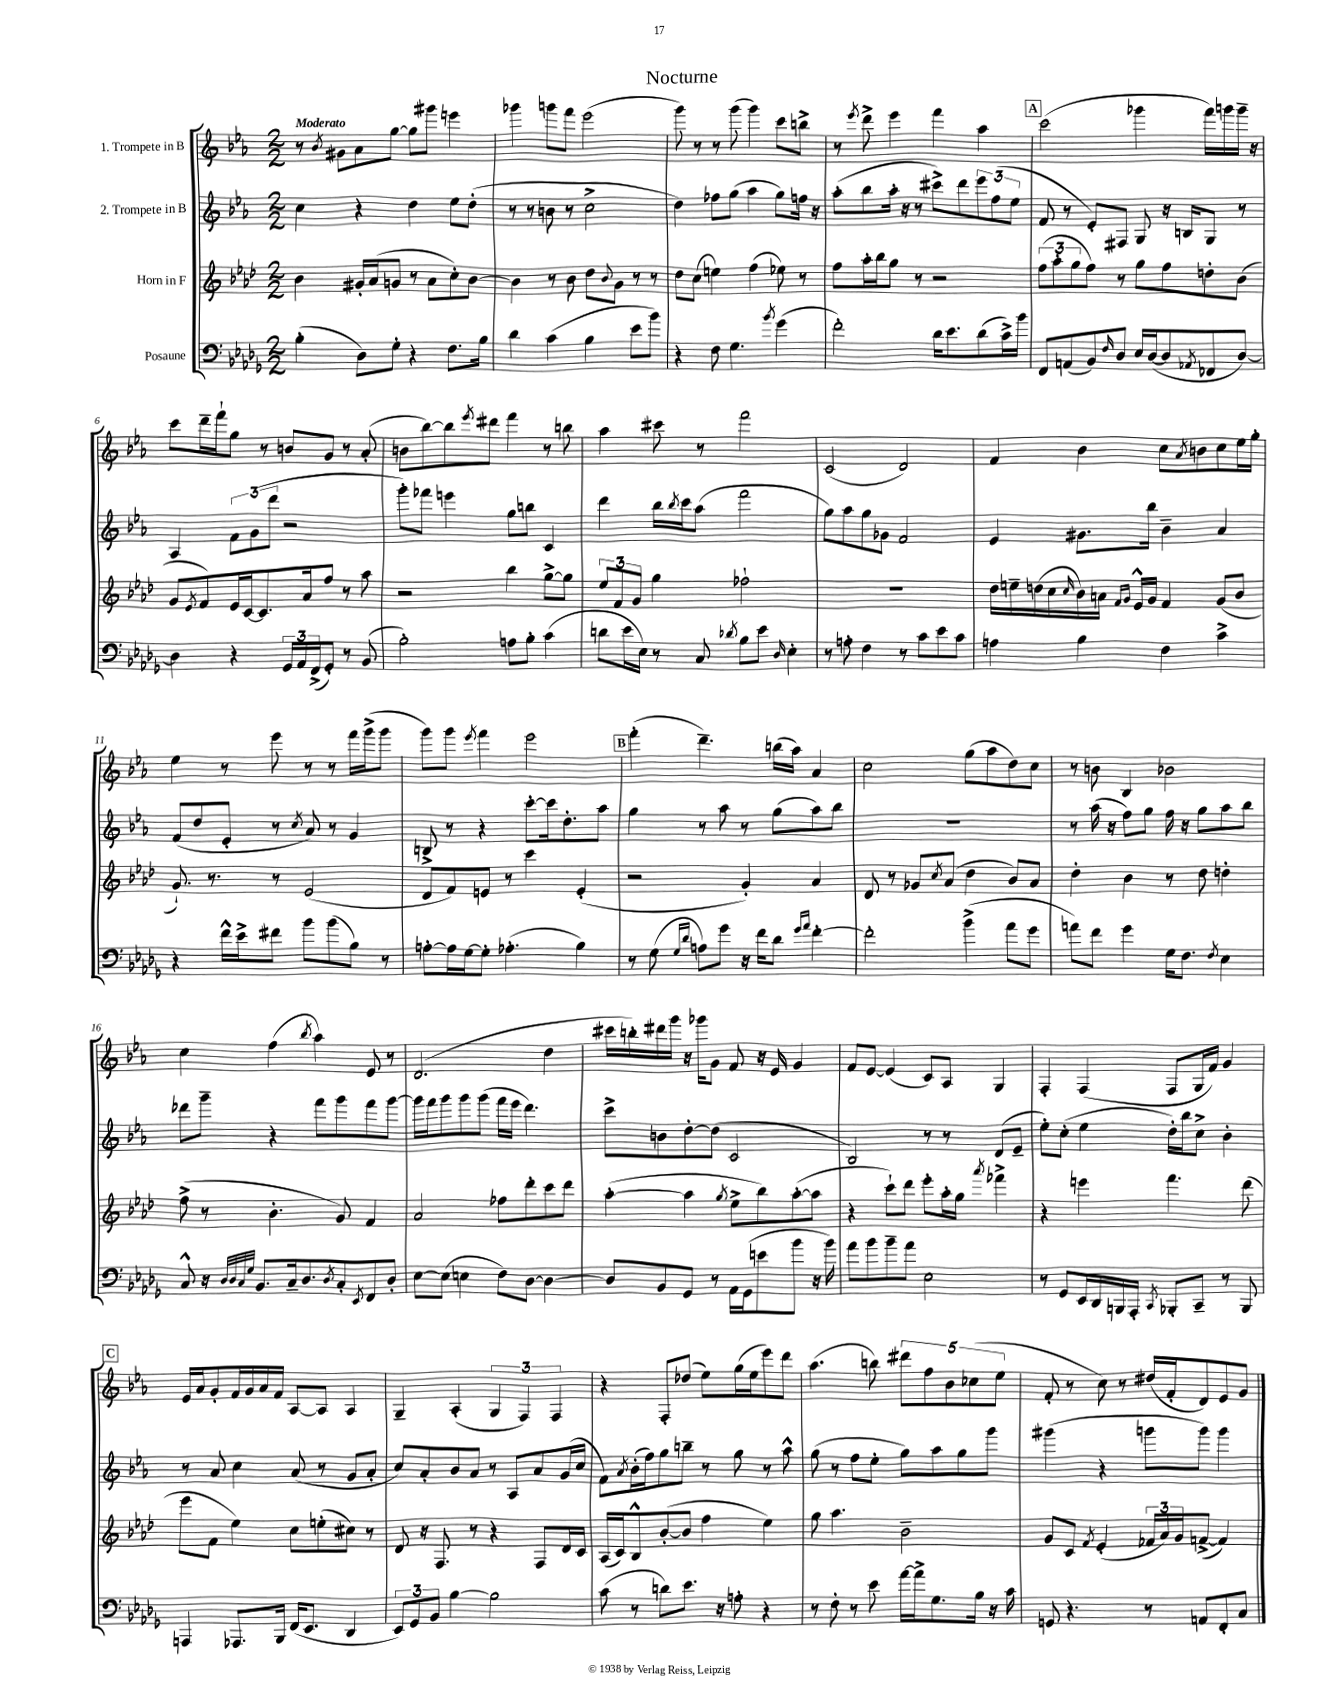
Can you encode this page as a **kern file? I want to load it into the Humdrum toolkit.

**kern	**kern	**kern	**kern
*part4	*part3	*part2	*part1
*staff4	*staff3	*staff2	*staff1
*I"Posaune	*I"Horn in F	*I"2. Trompete in B	*I"1. Trompete in B
*clefF4	*clefG2	*clefG2	*clefG2
*k[b-e-a-d-g-]	*k[b-e-a-d-]	*k[b-e-a-]	*k[b-e-a-]
*M2/2	*M2/2	*M2/2	*M2/2
=1	=1	=1	=1
!	!	!	!LO:TX:a:B:t=Moderato
(4B-'\	4b-\	4cc\	8r
.	.	.	8qb-/
.	.	.	8g#X\L
8D-\L)	16g#X'/LL	4r	8a-\
.	(16a-/J	.	.
8G-'\J	8gn/J	.	[8gg\J
4r	8r	4dd\	8gg\L]
.	8a-\L	.	8ggg#X\J
8.F\L	8cc'\)	8ee-\L	4eeen\
.	[8b-\J	(8dd'\J	.
16B-\Jk	.	.	.
=2	=2	=2	=2
4d-\	4b-\]	8r	4ggg-X\
.	.	8r	.
(4c\	8r	8bn\	8gggn\L
.	8b-\	8r	8fff\J
4B-\	8dd-\L	2cc^\	(2eee-\
.	8qqb-/	.	.
.	8g\J	.	.
8e-\L	8r	.	.
8b-\J)	8r	.	.
=3	=3	=3	=3
4r	8dd-\L	4dd\)	8ggg\)
.	(8cc\J	.	8r
8F\	4een\)	8ff-X\L	8r
4.G-\	.	(8gg\J	(8ggg\
.	(4ff\	4aa-\	4ggg\)
8qb-/	.	.	.
(4g-\	8ee-X\)	8gg\L)	8ccc\L
.	8r	16ffn\Jk	8bbn^\J
.	.	16r	.
=4	=4	=4	=4
2f'\)	8ff\L	(8aa-'\L	8r
.	.	.	8qeee-/
.	16aa-'\L	8bb-\	8ddd^\
.	16bb-\J	.	.
.	8gg\J	16aa-'\Jk	4eee-\
.	.	16r	.
.	8r	8r	.
16d-\KL	2r	8ccc#X^\L)	4fff\
8.e-\	.	.	.
.	.	8ddd\	.
(8d-\	.	12eee-\	4aa-\
.	.	(12ff\	.
16c^\L)	.	.	.
.	.	12ee-\J	.
16b-\JJ	.	.	.
!!LO:REH:place=s1:t=A
=5	=5	=5	=5
8FF/L	(12ff\L	8f/	(2ccc\
.	12aa-'\	.	.
(8AAn/	.	8r	.
.	12gg\	.	.
8BB-/)	8ff\J)	8e-'/L)	.
16qqF/	.	.	.
8D-/J	8r	8F#X/J	.
16E-/LL	8gg\L	8G/	4ggg-X\
([16D-/J	.	.	.
8D-/]	8ff\	16r	.
.	.	16Bn/KL	.
8qAA-X/	.	.	.
8FF-X/	8ddn'\	8G/J	16fff\LL)
.	.	.	16gggn\
[8D-/J)	(8b-\J	8r	16ggg~\JJ
.	.	.	16r
!!LO:LB:g=z
=6	=6	=6	=6
4D-\]	8g/L	4A-/	8ccc\L
.	8qe-/	.	.
.	8f/)	.	16ddd~\L
.	.	.	16fff`\J
4r	16e-/L	12f\L	8gg\J
.	[16c/J	.	.
.	.	(12g\	.
.	8.c/]	.	8r
.	.	12ddd\J	.
24GG-/LL	.	2r	8bn/L
24AA-/	.	.	.
.	16a-/k	.	.
(24FF^/J	.	.	.
8GG-'/J)	8ff/J	.	8g/J
8r	8r	.	8r
(8BB-/	8aa-\	.	(8a-'/
=7	=7	=7	=7
2B-'\)	2r	8ggg'\L)	8bn\L
.	.	8fff-X\J	[8bb-\)
.	.	4eeen\	8bb-\]
.	.	.	8qeee-/
.	.	.	8ddd#X\J
8An\L	4bb-\	8gg\L	4fff\
8B-'\J	.	8bbn\J	.
(4c\	[8gg^\L	4c/	8r
.	8gg\J]	.	8bbn\
=8	=8	=8	=8
8dn\L	12ee-/L	4ddd\	4aa-\
.	12f/	.	.
16e-\L	.	.	.
.	12g/J	.	.
16E-\JJ)	.	.	.
8r	4gg\	16bb-\LL	8ccc#X\
.	.	8qbb-/	.
.	.	16ccc\J	.
8C/	.	(8aa-\J	8r
8qd-X/	.	.	.
8B-\L	2ff-X`\	2fff\	2fff\
8e-\J	.	.	.
16qqD-/	.	.	.
4E-'\	.	.	.
=9	=9	=9	=9
8r	1r	8gg\L)	(2c/
8An'\	.	8aa-\	.
4F\	.	8gg\	.
.	.	8g-X\J	.
8r	.	2f/	2d/)
8c\L	.	.	.
8e-\	.	.	.
8c\J	.	.	.
=10	=10	=10	=10
4An\	16dd-\LL	4e-/	4f/
.	16een~\	.	.
.	(16ddn\	.	.
.	16cc\	.	.
.	16qqcc/	.	.
4B-\	16b-\)	8.g#X\L	4b-\
.	16an\JJ	.	.
.	16qqf/LL	.	.
.	16qqg/JJ	.	.
.	16e-^^/LL	.	.
.	16g/JJ	16bb-\Jk	.
4F\	4f/	4b-~\	8cc\L
.	.	.	8qa-/
.	.	.	8bn\
4c^\	(8g/L	4a-/	8cc\
.	8b-/J	.	16ee-\L
.	.	.	16gg'\JJ
!!LO:LB:g=z
=11	=11	=11	=11
4r	8.g`/)	(8f/L	4ee-\
.	.	8dd/	.
.	8.r	.	.
16f^^\LL	.	8e-'/J	8r
16e-^\J	.	.	.
8f#X\J	8r	8r	8eee-\
.	.	8qcc/	.
8b-\L	(2e-/	8a-/)	8r
(8b-\	.	8r	8r
8B-\J)	.	4g/	16fff\LL
.	.	.	(16ggg^\J
8r	.	.	8ggg\J
=12	=12	=12	=12
[8An'\L	8d-/L	8Bn^/	8ggg\L)
16A\L]	8f/)	8r	8ggg\J
[16G-\J	.	.	.
.	.	.	8qeee-/
8G-'\J]	8en/J	4r	4fff\
(4.A-X'\	8r	.	.
.	4ccc\	[8ccc'\L	2eee-\
.	.	16ccc\k]	.
.	.	8.dd'\	.
4B-\)	(4e'/	.	.
.	.	8aa-\J	.
!!LO:REH:place=s1:t=B
=13	=13	=13	=13
8r	2r	4gg\	(4fff'\
(8G-\	.	.	.
16qqG-/LL	.	.	.
16qqd-/JJ	.	.	.
8An\L)	.	8r	4.ddd~\)
8g-\J	.	8aa-\	.
16r	4g'/)	8r	.
16f\KL	.	.	.
8d-\J	.	(8gg\L	(16bbn\LL
.	.	.	16aa-\JJ)
16qqg-/LL	.	.	.
16qqa-/JJ	.	.	.
[4f'\	4a-/	8aa-\)	4a-/
.	.	8bb-\J	.
=14	=14	=14	=14
2f'\]	8d-/	1r	2cc\
.	8r	.	.
.	8g-X/L	.	.
.	8qcc/	.	.
.	(8a-/J	.	.
(4b-^\	4dd-\	.	(8gg\L
.	.	.	8aa-\
8a-\L	8b-/L)	.	8dd\)
8g-\J	8a-/J	.	8cc\J
=15	=15	=15	=15
8an\L)	4dd-'\	8r	8r
8f\J	.	(16aa-\	8bn\
.	.	16r	.
4g-\	4b-\	8ff\L)	4B-/
.	.	8gg\J	.
16G-\KL	8r	16ff\	2b-X\
8.F\J	.	16r	.
.	8dd-\	8gg\L	.
8qF/	.	.	.
4E-\	4ddn'\	8aa-\	.
.	.	8bb-\J	.
!!LO:LB:g=z
=16	=16	=16	=16
8C^^/	(8ff^\	8ddd-X\L	4cc\
16r	8r	8ggg~\J	.
32qqD-/LLL	.	.	.
32qqD-/	.	.	.
32qqC/	.	.	.
32qqG-/JJJ	.	.	.
8.BB-/L	.	.	.
.	4.b-'\	4r	(4ff\
16C~/k	.	.	.
8.D-/	.	.	.
.	.	.	8qbb-/
.	.	8fff\L	4aa-\)
8qD-/	.	.	.
8C'/	8g/)	8ggg\	.
8qEE-/	.	.	.
8FF/	4f/	8fff\	8e-/
8D-'/J	.	[8ggg\J	8r
=17	=17	=17	=17
[8E-\L	2a-/	16ggg\LL]	(2.d/
.	.	16fff\J	.
(8E-\J]	.	8ggg\	.
4En\	.	8ggg\	.
.	.	(8ggg\J	.
8F\L)	8ff-X\L	16fff\LL	.
.	.	16eee-\JJ	.
[8D-\J	8ddd-'\	4.ddd\)	.
4D-\_	8ccc\	.	4dd\
.	8ddd-\J	.	.
=18	=18	=18	=18
8D-/L]	([4aa-'\	8ccc^\L	16ccc#X\LL
.	.	.	16bbn'\)
8BB-/	.	8bn\	16ddd#X\
.	.	.	16ggg\JJ
8GG-/J	4aa-\]	[8dd'\	16r
.	.	.	16ggg-X\KL
8r	.	(8dd\J]	8g\J
.	8qgg/	.	.
16AA-\LL	8ee-^\L	2c/	8f/
(16GG-\J	.	.	.
8en\	8bb-\)	.	16r
.	.	.	16e-/
8b-\J	([8aa-'\	.	4g/
16r	8aa-\J]	.	.
16b-\)	.	.	.
=19	=19	=19	=19
8a-\L	4r	2B-/)	8f/L
8b-\	.	.	[8e-/J
8b-~\	8ccc`\L)	.	(4e-/]
8a-\J	8ddd-\J	.	.
2E-\	8eee-'\L	8r	8c/L)
.	16aa-'\L	8r	8A-/J
.	16gg\JJ	.	.
.	8qaaa-/	.	.
.	4fff-X^\	(8d/L	4G/
.	.	8e-~/J	.
=20	=20	=20	=20
8r	4r	8ee-'\L)	4F'/
8GG-/L	.	(8cc'\J	.
16EE-/L	4eeen\	4ee-\	(4F/
16DD-/	.	.	.
16BBBn/	.	.	.
16AAA-'/JJ	.	.	.
8qCC/	.	.	.
8BBB-X'/L	4.fff\	16dd'\LL)	8F/L
.	.	16bb-\J	.
8CC~/J	.	8cc^\J	16G/L
.	.	.	16f/JJ)
8r	.	4b-'\	4g/
8BBB-/	(8ddd-\	.	.
!!LO:LB:g=z
!!LO:REH:place=s1:t=C
=21	=21	=21	=21
4AAAn/	8eee-\L	8r	16e-/LL
.	.	.	16a-/J
.	8f\J	8a-/	8g'/
8.AAA-X/L	4ee-\)	4cc\	16f/L
.	.	.	16g/
.	.	.	16a-/
16BBB-/Jk	.	.	16f/JJ
(16FF/KL	8cc\L	(8a-/	[8A-/L
8.EE-/J	.	.	.
.	(8een'\	8r	8A-/J]
4DD-/	8cc#X\J)	8g/L	4A-/
.	8r	8a-'/J	.
=22	=22	=22	=22
12EE-/L)	8d-/	8cc/L)	4G~/
12GG-/	.	.	.
.	16r	8a-'/	.
12BB-/J	.	.	.
.	8.F/	.	.
[4B-\	.	8b-/	(4A-'/
.	8r	8a-/J	.
2B-\]	4r	8r	6G/
.	.	8A-/L	.
.	.	.	6F/)
.	8F/L	8a-/	.
.	.	.	6F/
.	16d-/L	(16g/L	.
.	16c/JJ	16cc/JJ	.
=23	=23	=23	=23
(8c\	(16A-/LL	8f\L)	4r
.	16c/J)	.	.
.	.	8qa-/	.
8r	8B-^^/	(16b-'\L	.
.	.	16ff\J)	.
8dn\L)	([8b-'/	8gg\	8F'/L
8.e-\J	8b-/J]	8bbn~\J	(8dd-X/J
.	4ff\	8r	8ee-\L)
16r	.	.	.
8An'\	.	8gg\	(16gg\L
.	.	.	16ee-\J
4r	4ee-\)	8r	8eee-\)
.	.	8aa-^^\	8ddd\J
=24	=24	=24	=24
8r	8gg\	(8gg\	(4.aa-\
8F'\	4.aa-\	8r	.
8r	.	8ff\L	.
8e-\	.	8ee-'\J	8bbn\)
[16a-\LL	2b-~\	8gg\L)	10ddd#X\L
16a-^\J]	.	.	.
.	.	.	10ff\
8.G-\	.	8aa-\	.
.	.	.	10b-\
.	.	8gg\	.
.	.	.	(10cc-X\
16B-\Jk	.	.	.
16r	.	8ggg\J	.
.	.	.	10ee-\J
16c\	.	.	.
=25	=25	=25	=25
8GGn/	8g/L	(4ggg#X\	8f'/
4.r	8c/J	.	8r
.	8qf/	.	.
.	(4e-'/	4r	8cc\)
.	.	.	8r
8r	24f-X/LL	8gggn\L	(16dd#X/LL
.	24a-/)	.	.
.	.	.	16f'/J
.	24g/J	.	.
8AAn/L	([8fn^/J	8ggg\J)	8d/)
8FF'/	4f/])	4ggg\	8e-/
8C/J	.	.	8g/J
==	==	==	==
*-	*-	*-	*-
